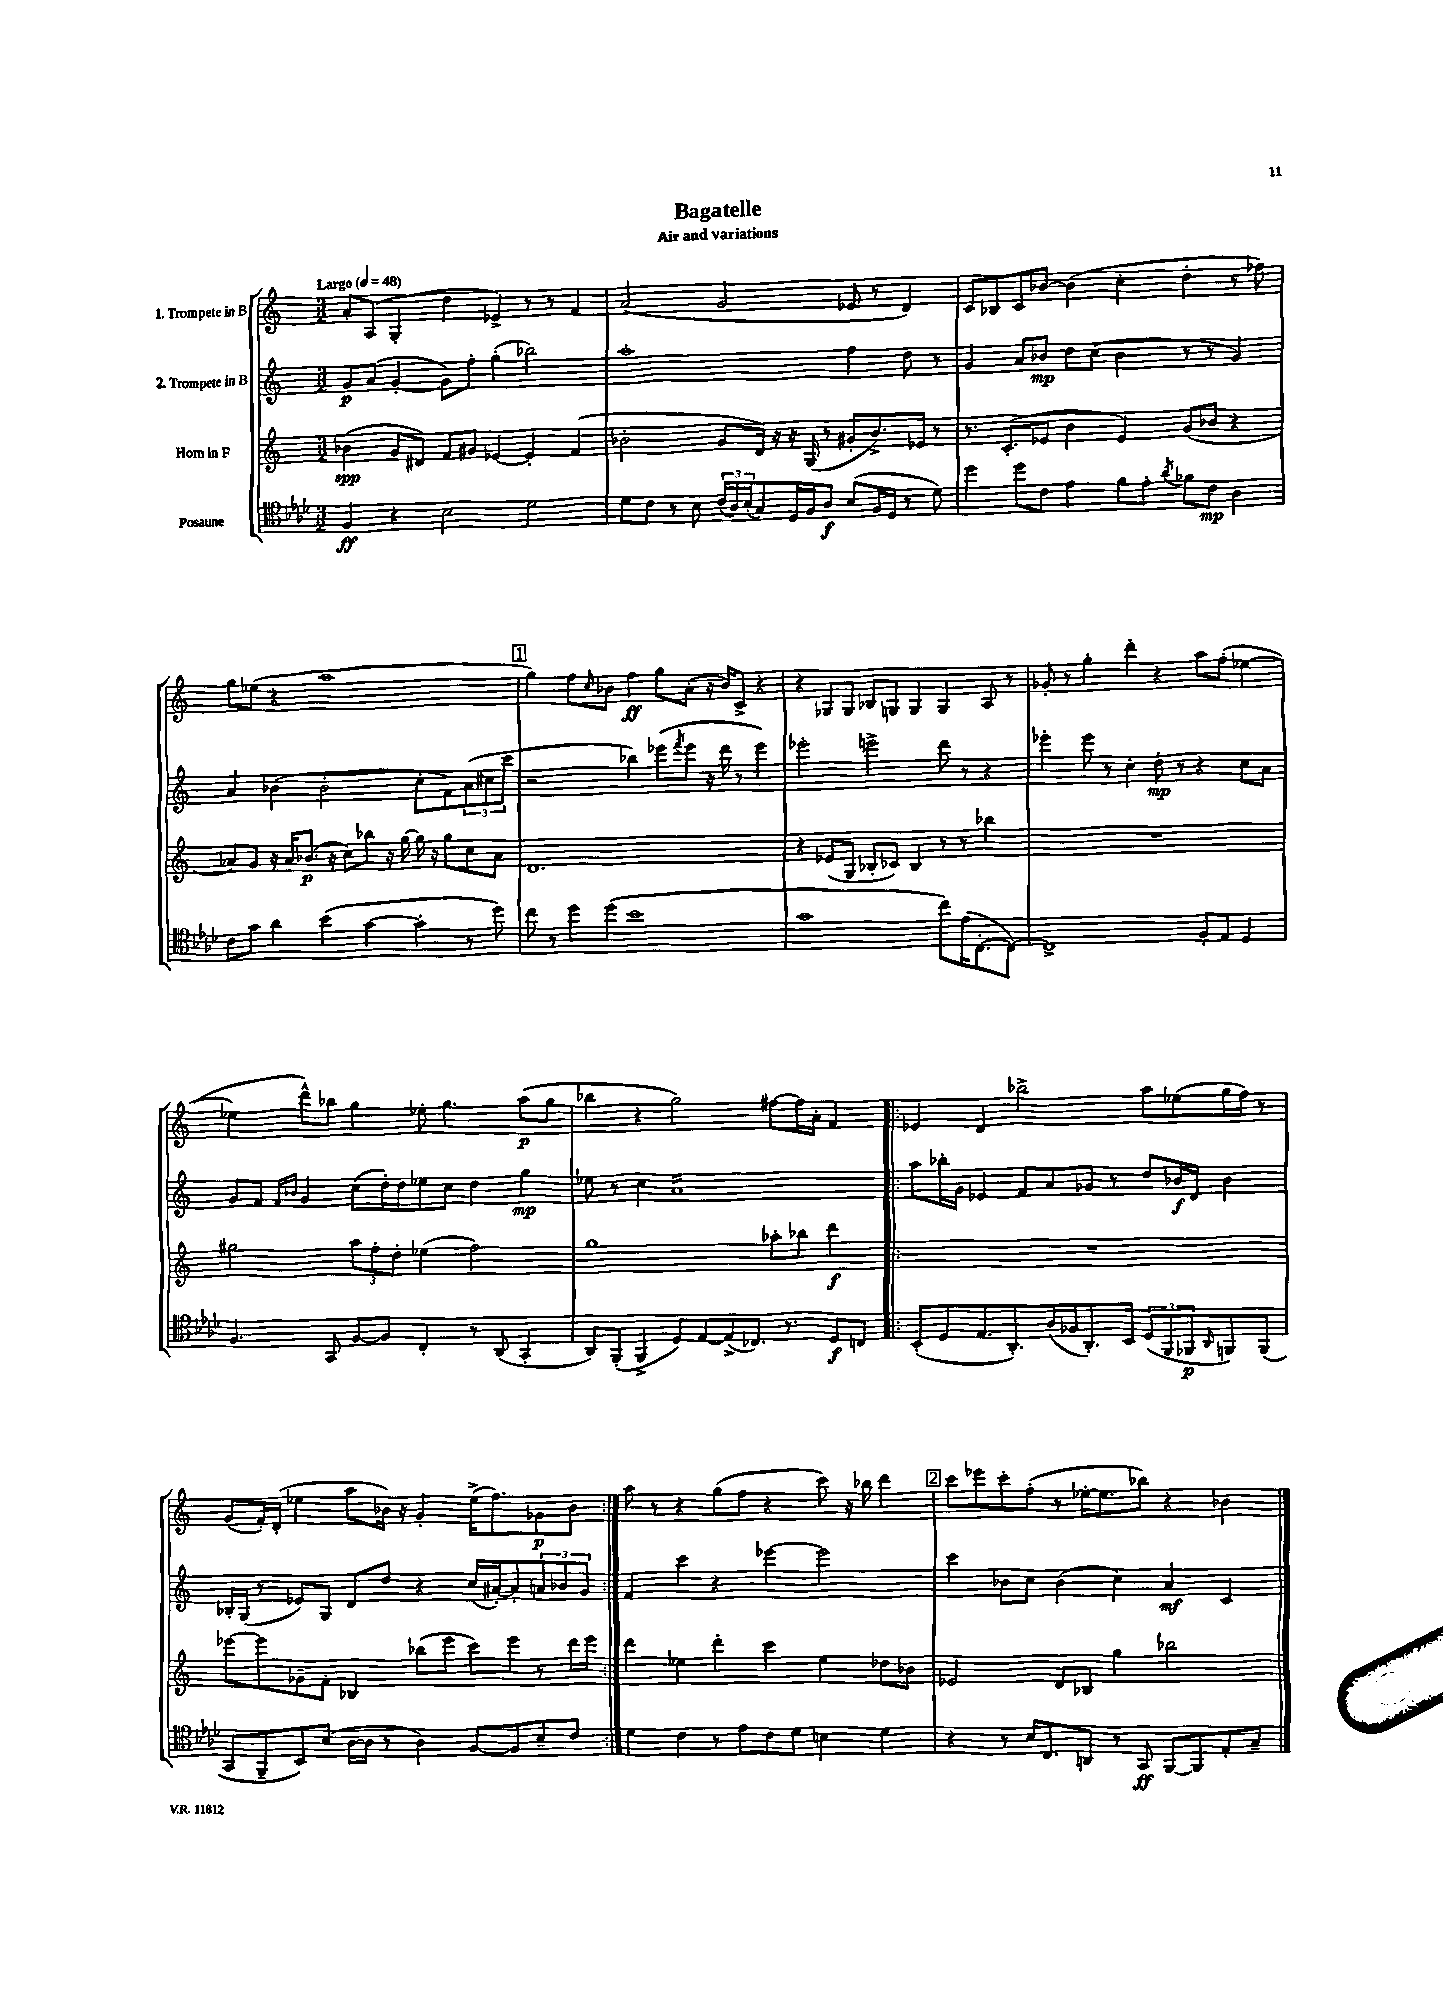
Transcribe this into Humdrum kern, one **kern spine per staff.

**kern	**kern	**kern	**kern
*staff4	*staff3	*staff2	*staff1
*clefC4	*clefG2	*clefG2	*clefG2
*k[b-e-a-d-]	*k[]	*k[]	*k[]
*M3/2	*M3/2	*M3/2	*M3/2
*MM48	*MM48	*MM48	*MM48
4F/	(4b-\	8g/L	8a'/L
.	.	(8a/J	(8A/J
4r	8g/L	[4g'/	4G'/
.	8d#/J)	.	.
2B-\	8f/L	8g\]L)	4dd\
.	8g#/J	8ff'\J	.
.	[4e-/	(4gg'\	4e-^/)
2d-\	4e-'/]	2bb-\)	8r
.	.	.	8r
.	(4f/	.	4f/
=	=	=	=
8d-\L	2b-'\	1aa'	(2a/
8c\J	.	.	.
8r	.	.	.
8B-\	.	.	.
(24c/LL	8g/L	.	2g/
24A-/)	.	.	.
(24B-'/J	.	.	.
8G/)	16d/Jk)	.	.
.	16r	.	.
16D-/L	16r	.	.
16F/J	(16G/	.	.
8A-/J	8r	.	.
(8B-/L	8g#'/L	4ff\	8e-/
16F/L	8.b-^/)	.	8r
16D-/JJ	.	.	.
8r	.	8dd\	4d/)
.	16e-/Jk	.	.
8d-\)	8r	8r	.
=	=	=	=
4dd-\	8.r	4g/	8c/L
.	.	.	8B-/
.	(8.c'/L	.	.
8dd-\L	.	8a/L	8c/
8c\J	8e-/J	8b-/J	[8b-/J
4e-\	4b\	8dd\L	(4b-\]
.	.	(8cc\J	.
8f\L	4e-/)	4b-\	4cc'\
8e-'\J	.	.	.
8qa-/	.	.	.
8f-\L	(8g/L	8r	4dd'\
8c\J	8b-/J	8r	.
4A-\	4r	4g/)	8r
.	.	.	8ff-\)
=	=	=	=
8c\L	8a-/L)	4a/	8gg\L
8g\J	8g/J	.	(8ee-\J
4a-\	16r	(4b-\	4r
.	16a-/LK	.	.
.	(8.b-/J	.	.
(4b-\	.	2b-'\	1aa
.	16r	.	.
.	8cc\L)	.	.
[4g\	8bb-\J	.	.
.	16r	.	.
.	[16gg\	.	.
4g'\]	16gg\]	8cc'\L	.
.	16r	.	.
.	8gg\L	8f\)	.
8r	8cc\	(12a\	.
.	.	12cc#\	.
8dd-\)	8a-\J	.	.
.	.	12ccc\J	.
=	=	=	=
8cc\	1.d	2r	4gg\)
8r	.	.	.
8dd-\L	.	.	8ff\L
.	.	.	16qqcc/
(8dd-\J	.	.	8b-\J
1b-	.	4bb-\)	4ff\
.	.	(8eee-\L	8gg\L
.	.	8qfff/	.
.	.	8eee-\J	(8a'\J
.	.	16r	16r
.	.	16ddd\	16b-/LK)
.	.	8r	8c^/J
.	.	4eee-\)	4r
=	=	=	=
1g	4r	2eee-'\	4r
.	(8e-/L	.	8G-/L
.	8G/J	.	8G-/J
.	8B-'/L	2eee^\	8B-/L
.	8c-/J)	.	8G/J
.	4B-/	.	4G/
8cc\L)	8r	8ddd\	4G/
(16e-\K	8r	8r	.
[8.C'\	.	.	.
.	4bb-\	4r	8A/
8C\_J)	.	.	8r
=	=	=	=
1C^]	1.r	4eee-'\	8g-'/
.	.	.	8r
.	.	8eee-\	4gg'\
.	.	8r	.
.	.	4cc'\	4ddd'\
.	.	8dd'\	4r
.	.	8r	.
8F'/L	.	4r	8aa\L
8E-/J	.	.	(8ff'\J
4D-/	.	8cc\L	[4ee-\
.	.	8a\J	.
=	=	=	=
4.F/	2gg#\	8g/L	4ee-\]
.	.	8f/J	.
.	.	16qqf/LL	.
.	.	16qqb-/JJ	.
.	.	4g/	8ddd^^\L)
8GG/	.	.	8bb-\J
[8F/L	12aa\L	(8cc\L	4gg\
.	12ff'\	.	.
8F/]J	.	16dd'\L)	.
.	12dd'\J	.	.
.	.	16dd\J	.
4C'/	(4ee-\	8ee-\	8ee-'\
.	.	8cc\J	4.gg\
8r	2ff\)	4dd\	.
(8AA-/	.	.	.
4GG'/	.	4gg\	(8aa\L
.	.	.	8gg\J
=	=	=	=
8AA-/L)	1gg	8ee-\	4bb-\
(8FF'/J	.	8r	.
4FF^/	.	4cc\	4r
8D-/L)	.	1a	2gg\)
[8E-/	.	.	.
(8E-^/]	.	.	.
8.C-/J)	.	.	.
.	8aa-'\L	.	[8ff#\L
8.r	.	.	.
.	8bb-\J	.	16ff#\]L
.	.	.	16a'\JJ
8D-/L	4ddd\	.	4f/
8C/J	.	.	.
=!|:	=!|:	=!|:	=!|:
(8BB-'/L	1.r	8aa\L	4e-/
8D-/	.	16bb-'\L	.
.	.	16g\JJ	.
8.E-/	.	4e-/	4d/
8.AA-'/)	.	.	.
.	.	8f/L	2bb-^\
(16A-/L	.	8a/	.
16F-/J	.	.	.
8.AA-'/)	.	8g-/J	.
.	.	8r	.
16BB-/Jk	.	.	.
(12D-/L	.	8dd/L	8aa\L
12FF/	.	.	.
.	.	16b-/L	(8ee-\
12FF-/	.	.	.
.	.	16d/JJ	.
16qqAA-/	.	.	.
8FF/)	.	4b-\	16gg\L
.	.	.	16ff\JJ)
(8FF/J	.	.	8r
=	=	=	=
8GG/L	[8eee-\L	16B-'/LL	(8g/L
.	.	(16G/JJ	.
8FF~/	8eee-\]	8r	16f'/L)
.	.	.	(16d'/JJ
8BB-/)	8g-~\	8e-/L)	4ee-\
(8B-/J	8f'\J	8G/J	.
[16A-\LL	4B-/	8d/L	8aa\L
16A-\]JJ	.	.	.
8r	.	8dd/J	16b-\Jk)
.	.	.	16r
4A-\)	(8bb-\L	4r	4g'/
.	8eee-\J	.	.
[8F/L	8ccc\L)	(16cc/LL	(16ee-^\LK
.	.	[16a#'/J)	8.ff\)
8F/]	8eee-\J	8a#'/]	.
8B-~/	8r	12a/	8g-\
.	.	12b-/	.
8c/J	16ddd\LL	.	8b-\J
.	.	12g/J	.
.	16eee-\JJ	.	.
=:|!	=:|!	=:|!	=:|!
4d-\	4ddd\	4f/	8aa\
.	.	.	8r
4c\	4ee-\	4ccc\	4r
8r	4ddd'\	4r	(8gg\L
8e-\L	.	.	8ff\J
8c\	4ccc\	[4eee-\	4r
8d-\J	.	.	.
4B\	4ee-\	2eee-\]	8ccc\)
.	.	.	16r
.	.	.	16bb-\
4d-\	8dd-\L	.	4ddd\
.	8b-\J	.	.
=	=	=	=
4r	2e-/	4ccc\	8ccc\L
.	.	.	8eee-\
8r	.	8b-\L	8ccc'\
16B-/LK	.	8cc\J	(8ff'\J
8.C/	.	.	.
.	8d/L	(4b-\	8r
8AA/J	8B-/J	.	[16ee-'\LK
.	.	.	8.ee-\]
8r	4gg\	4cc\)	.
8GG/	.	.	8bb-\J)
[8FF/L	2bb-\	4a/	4r
8FF/]	.	.	.
8E-'/	.	4c/	4b-\
8G~/J	.	.	.
==	==	==	==
*-	*-	*-	*-
